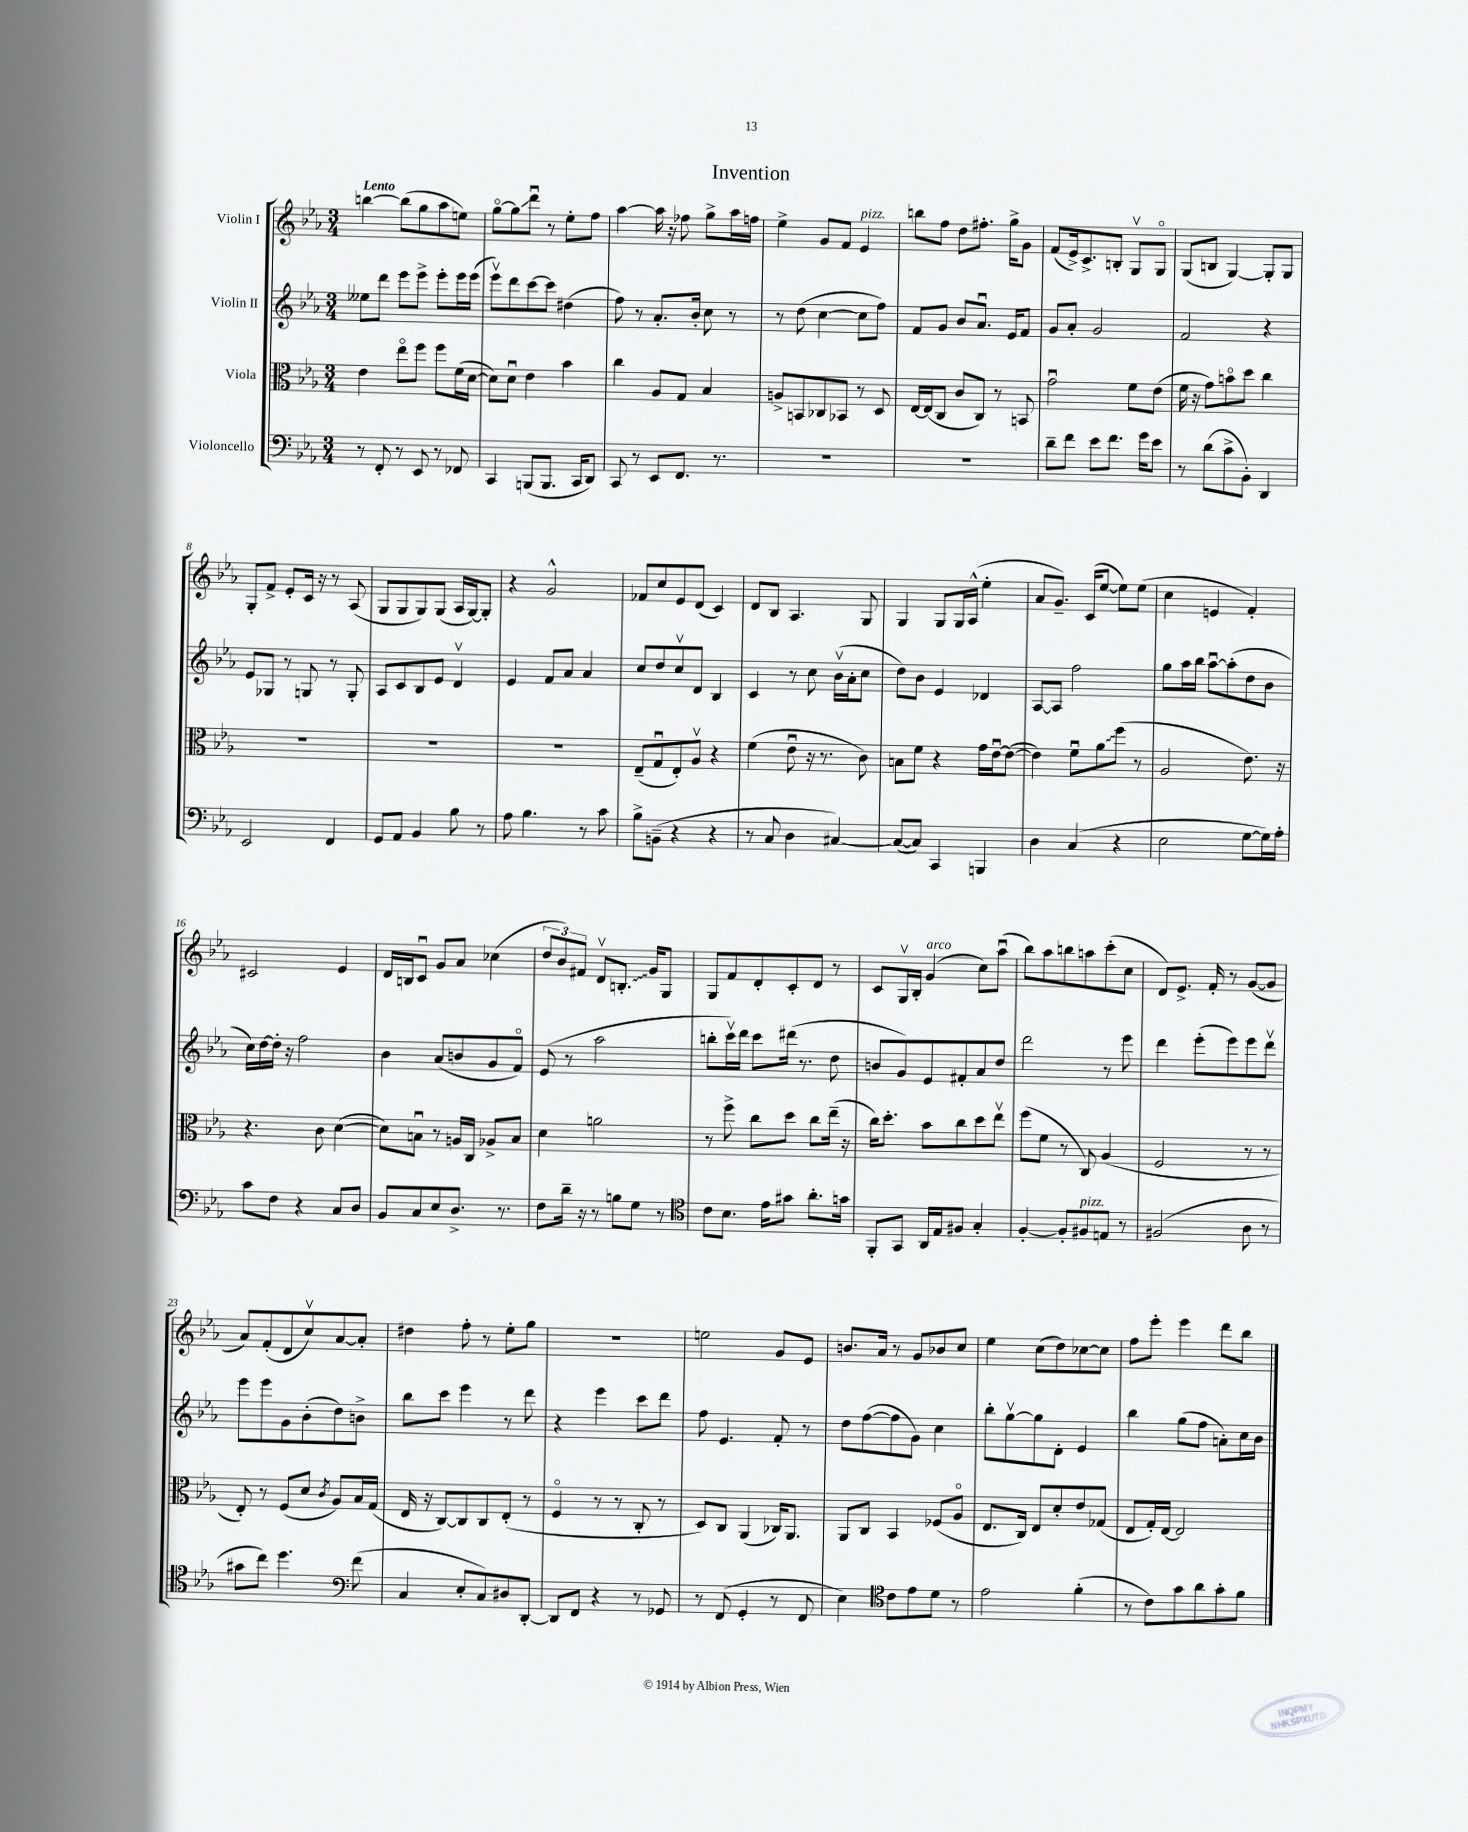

**kern	**kern	**kern	**kern
*staff4	*staff3	*staff2	*staff1
*clefF4	*clefC3	*clefG2	*clefG2
*k[b-e-a-]	*k[b-e-a-]	*k[b-e-a-]	*k[b-e-a-]
*M3/4	*M3/4	*M3/4	*M3/4
8r	4e-	8ee--	[4bb
8FF'	.	8ddd	.
8r	8ee-o	8eee-	(8bb]
8EE-	8ff	8eee-^	8gg
8r	8ff	8eee-'	8aa-
8FF-	(16f	16eee-	8ee)
.	[16d	(16eee-	.
=	=	=	=
4CC	8d])	8eee-v)	[8ggo
.	8du	8ddd	8gg]
(8BBB	4e-	[8ccc	8dddu
8.BBB	.	8ccc]	8r
.	4b-	(4dd#	8ee-'
16CC	.	.	.
8DD)	.	.	8ff
=	=	=	=
8CC	4cc	8ff)	[4aa-
8r	.	8r	.
8EE-	8A-	8.a-'	16aa-]
.	.	.	16r
8.FF	8G	.	8ff-
.	.	16b-'	.
.	4B-	8cc	8gg^
8.r	.	.	.
.	.	8r	16aa-
.	.	.	16ff
=	=	=	=
2.r	8A^	8r	4ee-^
.	8BB	(8dd	.
.	8C-	[4cc	8g
.	8BB-	.	8f
.	8r	8cc]	4e-
.	8D	8ff)	.
=	=	=	=
2.r	[16E-	8f	8bb
.	(16E-]	.	.
.	8C	8g	8ff
.	8c	8b-	8dd
.	8C)	8.a-u	8.ff#'
.	8r	.	.
.	.	16e-	16gg^
.	8BB	8f	8g
=	=	=	=
8d~	2gu	8g	(8f
8f	.	8a-'	16e-^)
.	.	.	8.c^
8e-	.	2g	.
8.f	.	.	8B'
.	8f	.	8Gv
16g	.	.	.
8e-	(8e-	.	8Go
=	=	=	=
8r	16f	2f	(8G
.	16r	.	.
(8d	8g)	.	8B
8c^	8bo	.	[4G)
8BB-')	8dd	.	.
4DD	4cc	4r	8G']
.	.	.	8G
=	=	=	=
2EE-	2.r	8e-	8G'
.	.	8G-	8f^
.	.	8r	8e-'
.	.	8G	16c
.	.	.	16r
4FF	.	8r	8r
.	.	8G'	(8A-
=	=	=	=
8GG	2.r	8A-	8G
8AA-	.	8c	8G
4BB-	.	8B-	8G)
.	.	8e-	(8G
8B-	.	4dv	16A-
.	.	.	[16G)
8r	.	.	8G']
=	=	=	=
8A-	2.r	4e-	4r
4.B-	.	.	.
.	.	8f	2g^^
.	.	8a-	.
8r	.	4a-	.
8c	.	.	.
=	=	=	=
8B-^	(8E-~	8cc	8f-
(8BB~	8Gu	8dd	8cc
4r	8E-')	8ccv	8e-
.	8A-v	8d	(8d
4r	4r	4B-	4c)
=	=	=	=
8r	(4f	4c	8d
8C	.	.	8B-
4D	8e-u	8r	4.A-
.	16r	8cc	.
.	8.r	.	.
[4C#)	.	(16b-v	.
.	.	16a-'	.
.	8c)	8cc	8G
=	=	=	=
(8C#_	8B	8dd)	4G
8C#])	8f	8b-	.
4CC	4r	4e-	8G
.	.	.	16G
.	.	.	(16A-^^
4BBB	16g	4d-	4ee-'
.	[16e-u	.	.
.	(8e-_	.	.
=	=	=	=
4D	4e-])	[8A-	8a-
.	.	8A-]	8.g~)
(4C	8fu	2ff	.
.	.	.	(16c
.	8a-	.	[8ee-
4r	(8ff	.	8ee-])
.	8r	.	(8ee-
=	=	=	=
2E-	2A-	8gg	4cc
.	.	16aa-	.
.	.	16bb-	.
.	.	[8aa-u	4e
.	.	(8aa-']	.
[8G	8.e-)	8dd	4f')
16G])	.	8b-	.
16A-'	16r	.	.
=	=	=	=
8c	4.r	16cc)	2c#
.	.	[16dd	.
8F	.	16dd']	.
.	.	16r	.
4r	.	2ff	.
.	8c	.	.
8C	([4d	.	4e-
8D	.	.	.
=	=	=	=
8BB-	8d])	4b-	16d
.	.	.	16B
8C	8Bu	.	8cu
8E-	8r	(8a-	8g
8.D^	16A	8b	8a-
.	16C	.	.
.	8A-^	8g	(4cc-
8.r	.	.	.
.	8B	8fo)	.
=	=	=	=
8F	4d	(8e-	12dd
.	.	.	12b-)
16d~	.	8r	.
.	.	.	12f#
16r	.	.	.
8r	2a	2aa-	8dv
8B	.	.	8.B'
8G	.	.	.
.	.	.	16g
8r	.	.	8G
=	=	=	=
*clefC4	*	*	*
8c	8r	8bb'	8G
8.B-	8ff^	16cccv)	8f
.	.	16ddd	.
.	8cc	8ccc	8d'
16e-	.	.	.
8g#	8dd	(16ddd#	8c'
.	.	8.r	.
8.a-'	8cc	.	8d
.	(16ee-~	8dd	8r
16g	16r	.	.
=	=	=	=
8FF'	16cc)	8b	8c
.	8.dd'	.	.
8GG	.	8g)	16Gv
.	.	.	16B-'
16AA-	8b-	8e-	(4g
16E-	.	.	.
8F#	8cc	8f#'	.
4G'	8dd	8a-	8cc)
.	8ee-v	8dd	(8aa-u
=	=	=	=
[4F'	(8ff	2ddd	8bb-)
.	8f	.	8aa-
8F']	8r	.	8bb
8F#	8C)	.	8aa
8E	(4A-	8r	(8ccc'
8r	.	8eee-	8cc
=	=	=	=
(2F#	2F	4ddd	8d)
.	.	.	8.e-^
.	.	(8eee-'	.
.	.	.	16f'
.	.	8eee-)	8r
8A-	8r	8eee-	([8g
8r	8r	8dddv	8g]
=	=	=	=
8g#	8E-')	8eee-	8a-)
8cc)	8r	8eee-	(8f'
4.dd	(8F	8g	8d
.	8d	(8b-'	8ccv)
.	8qc	.	.
.	8A-)	8dd)	[8a-
*clefF4	*	*	*
(8f	16B-	8b^	8a-']
.	(16G	.	.
=	=	=	=
4C	16E-	8bb-	4dd#
.	16r	.	.
.	[8C)	8ccc	.
8E-'	8C]	4eee-	8ff'
8C)	8C	.	8r
8D#	(8E-'	8r	8ee-'
[8DD'	8r	8ddd	8gg
=	=	=	=
8DD]	4Fo	4r	2.r
8FF	.	.	.
4r	8r	4eee-	.
.	8r	.	.
8r	8C'	8ccc	.
8GG-	8r	8ddd	.
=	=	=	=
8r	8D)	8ff	2ee
(8FF	8C	4.e-	.
4GG'	(4AA-	.	.
8r	16C-)	8f'	8g
.	8.AA-	.	.
8FF	.	8r	8e-
=	=	=	=
4E-)	8AA-	8dd	8.b
.	8C	([8ff	.
.	.	.	16a-
*clefC4	*	*	*
8c	4BB-	8ff]	8r
8e-	.	8g)	8g
8d	(8F-	4cc	8b-
8r	8A-o	.	8cc
=	=	=	=
2e-	8.E-	8bb-'	4ee-
.	.	[8ggv	.
.	16C)	.	.
.	8E-	8gg]	(8cc
.	8d'	8d'	8dd)
(4f'	8e-	4e-	[8cc-
.	(8G-	.	8cc-]
=	=	=	=
8r	8E-	4bb-	8ff
8c)	16G')	.	8eee-'
.	[16E-	.	.
8g	2E-]	(8gg	4eee-
8a-	.	8ff	.
8g'	.	8a')	8ddd
8f	.	16cc	8bb-
.	.	16b-	.
==	==	==	==
*-	*-	*-	*-
